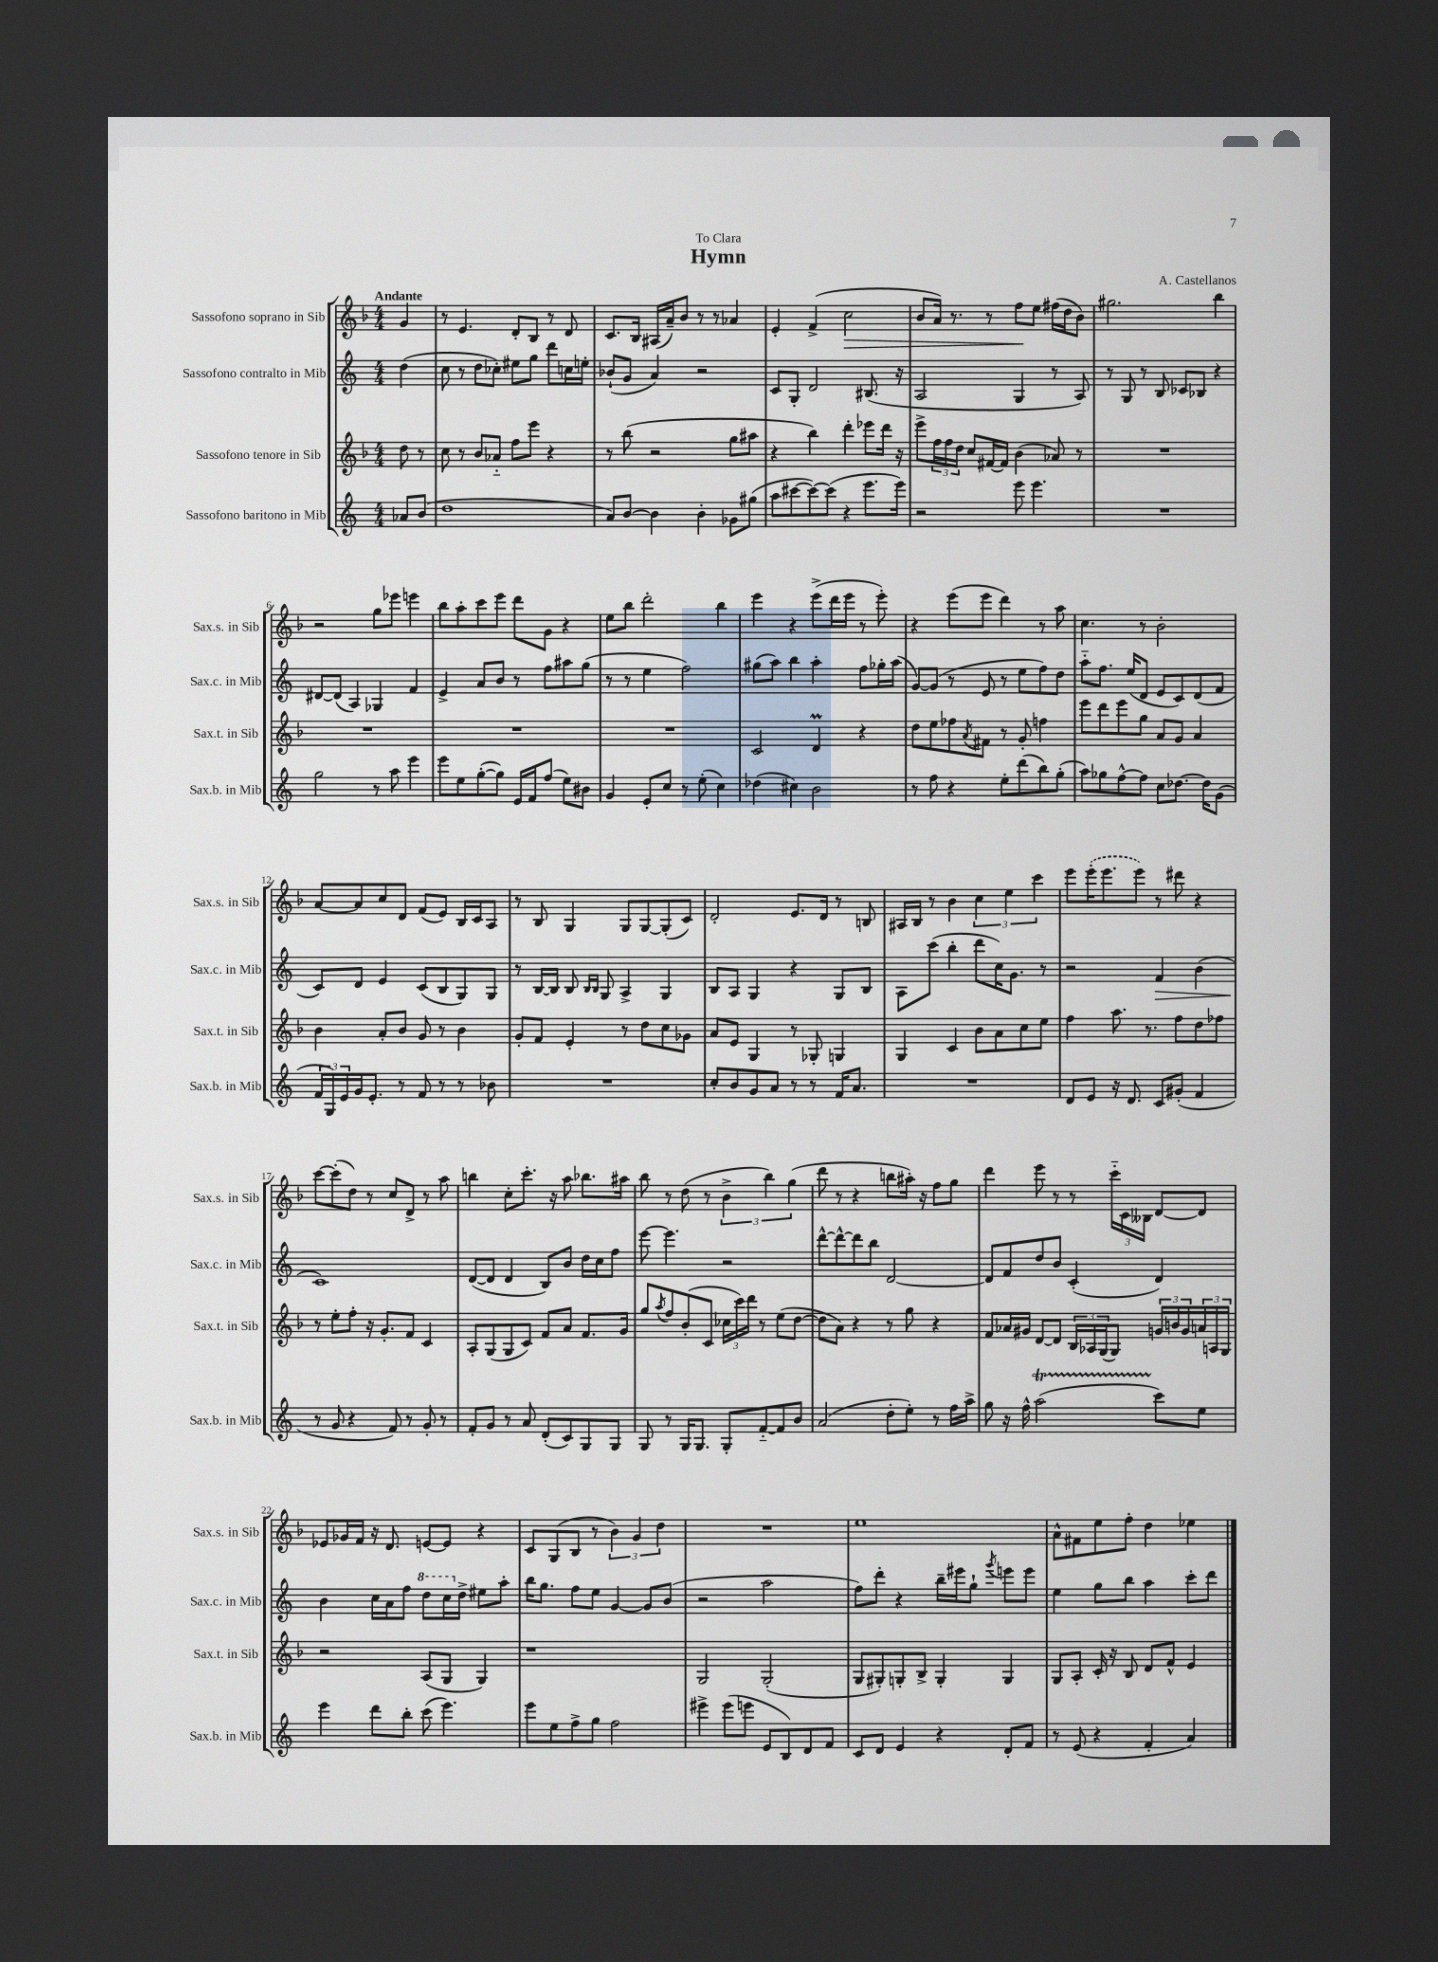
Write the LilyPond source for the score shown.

\header { title = "Hymn" composer = "A. Castellanos" dedication = "To Clara" }
<<
\new StaffGroup <<
\new Staff = "s0" \with { instrumentName = "Sassofono soprano in Sib" shortInstrumentName = "Sax.s. in Sib" } {
    \clef treble \key f \major \numericTimeSignature \time 4/4 \partial 4 \tempo "Andante"
    g'4 |
    r8 e'4. d'8-. bes8 r8 d'8 |
    c'8. bes16 ais16( a'16--) bes'8 r8 r8 aes'4 |
    e'4-. f'4->( c''2\> |
    bes'8 a'16) r8. r8 f''8\! e''8 fis''16( d''16 bes'8) |
    gis''2. bes''4 |
    r2 g''8 ees'''8 e'''4 |
    bes''8 a''8-. c'''8 e'''8 d'''8 g'8 r4 |
    e''8 bes''8 d'''2-. bes''4 |
    e'''4 r4 e'''8->( d'''16 e'''16 r8 e'''8-.) |
    r4 e'''8( e'''8 d'''4) r8 a''8 |
    c''4. r8 bes'2-. |
    a'8~ a'8 c''8 d'8 f'8( e'8) bes16 c'16 a8 |
    r8 bes8 g4 g8 g8~ g8-.( c'8) |
    d'2-. e'8. d'16 r8 b8 |
    ais16 bes16 r8 bes'4 \tuplet 3/2 { c''4 e''4 c'''4 } |
    e'''8 \once \slurDashed e'''16-.( e'''8. e'''8) r8 dis'''8 r4 |
    c'''8~ c'''8-.( d''8) r8 c''8 d'8-> r8 a''8 |
    b''4 c''8-. c'''8.-. r16 a''8 bes''8. ais''16 |
    bes''8 r8 d''8( r8 \tuplet 3/2 { bes'4-> bes''4) g''4( } |
    d'''8 r8 r4 b''8 ais''16-.) r16 f''8 g''8 |
    d'''4 e'''8 r8 r8 \tuplet 3/2 { c'''16-_ c'16 beses16 } d'8~ d'8 |
    ees'8 ges'16 f'16 r16 d'8. e'8~ e'8 r4 |
    c'8 g8( bes8 r8 \tuplet 3/2 { bes'4) g'4 d''4 } |
    R1 |
    e''1 |
    a'8-^ fis'8 e''8 f''8-. d''4 ees''4 \bar "|." |
}
\new Staff = "s1" \with { instrumentName = "Sassofono contralto in Mib" shortInstrumentName = "Sax.c. in Mib" } {
    \clef treble \key c \major \numericTimeSignature \time 4/4 \partial 4
    d''4( |
    c''8 r8 d''8 ces''8-.) eis''8 g''8 d'''8 c''16 e''16-. |
    bes'8-!( g'8 a'4) r2 |
    c'8 g8-. d'2 bis8.( r16 |
    a2 g4 r8 a8) |
    r8 g8 r8 b8 ces'8 bes8 r4 |
    dis'8~ dis'8( a4) ges4 f'4 |
    e'4-> a'8 b'8 r8 f''8 ais''8 g''8( |
    r8 r8 e''4 f''2) |
    gis''8( a''8) b''4 a''4-. f''8 ges''16-. a''16( |
    g'8~) g'8( r8 e'8 r8 e''8 f''8) d''8 |
    a''8-_ f''8. e''16( d'8 e'8 c'8) d'8( f'8 |
    c'8) d'8 e'4 c'8( b8 g8) g8 |
    r8 b16~ b16 b8 \grace { b16 b16 } g8 a4-> g4 |
    b8 a8 g4 r4 g8 b8 |
    a8 c'''8( b''4-. d'''8 c''16) g'8. r8 |
    r2 f'4\> b'4( |
    c'1\!) |
    d'8~( d'8 d'4 b8) b'8 d''16 c''16 f''8 |
    e'''8~ e'''4. r2 |
    d'''8~-^ d'''8~-^ d'''8 b''8 d'2~ |
    d'8 f'8 d''8 b'8 c'4-.( d'4) |
    b'4 c''16 a'16 f''8 \ottava #1 d'''8 c'''16 \ottava #0 d''16-> eis''8 a''8-. |
    b''16 g''8. f''8 e''8 g'4~ g'8 b'8( |
    r2 a''2 |
    f''8) d'''8-. r4 b''16-- eis'''16 g''8-! \acciaccatura { g'''8 } e'''8 e'''8 |
    e''4 g''8 b''8 a''4 c'''8-. d'''8 \bar "|." |
}
\new Staff = "s2" \with { instrumentName = "Sassofono tenore in Sib" shortInstrumentName = "Sax.t. in Sib" } {
    \clef treble \key f \major \numericTimeSignature \time 4/4 \partial 4
    d''8 r8 |
    c''8 r8 bes'8 aes'8-_ f''8 e'''8 r4 |
    r8 bes''8( r2 g''8 ais''8 |
    r4 bes''4) d'''4-. ees'''8 d'''16 r16 |
    e'''8-> \tuplet 3/2 { f''16 f''16 d''16 } c''8 fis'16~ fis'16 bes'4( aes'8) r8 |
    R1 |
    R1 |
    R1 |
    R1 |
    c'2 d'4\prall r4 |
    d''8 e''8 fes''8 \acciaccatura { a'8 } fis'8 r8 g'8-. f''4 |
    e'''8 d'''8 e'''8 g''8 a'8 g'8 a'4 |
    bes'4 a'8-. bes'8 g'8 r8 bes'4 |
    g'8-. f'8 e'4-. r8 d''8 c''8 ges'8 |
    a'8 e'8 g4 r8 ges8-. g4 |
    g4 c'4 bes'8 a'8 c''8 e''8 |
    f''4 a''8. r8. f''8 d''8 fes''8 |
    r8 e''8-. f''8-. r16 g'8.-. f'8 c'4 |
    a8-. g8( g8 c'8) f'8 a'8 f'8. g'16 |
    g''8 \acciaccatura { a''8 } f''8 bes'8-.( c'8 \tuplet 3/2 { ces''16 c'''16) d'''16 } r8 e''8( d''8~ |
    d''8 a'8) r4 r8 g''8 r4 |
    f'8 aes'16 gis'16 d'8~ d'8 \tuplet 3/2 { bes16 aes16 g16( } g8) \tuplet 3/2 { g'16 b'16 g'16 } \tuplet 3/2 { a'16 a16 g16 } |
    r2 a8( g8 g4) |
    r1 |
    g2 g2-.( |
    g8 gis8-.) g8-. bes8-> g4-. g4 |
    g8 a8-. c'16-. r16 bes8 d'8 f'8-^ e'4 \bar "|." |
}
\new Staff = "s3" \with { instrumentName = "Sassofono baritono in Mib" shortInstrumentName = "Sax.b. in Mib" } {
    \clef treble \key c \major \numericTimeSignature \time 4/4 \partial 4
    aes'8 b'8( |
    d''1 |
    a'8) b'8~ b'4 b'4-. ges'8 gis''8( |
    a''8 cis'''8~ cis'''8~) cis'''8( r4 e'''8. e'''16) |
    r2 e'''8 e'''4. |
    R1 |
    g''2 r8 a''8 e'''4 |
    e'''8 e''8 g''8~-.( g''8) e'16 f'16 f''8( e''8) bis'8 |
    g'4 e'8-. c''8 r8 e''8-.( c''4) |
    des''4( cis''4) b'2 |
    r8 f''8 r4 e''8-. d'''8( b''8) g''8-.( |
    a''8) ges''8 f''8~-^ f''8 c''8 des''8.~ des''16 g'8( |
    \tuplet 3/2 { f'16 g16) e'16 } g'16 e'8.-. r8 f'8 r8 r8 bes'8 |
    R1 |
    c''8-. b'8 g'8 a'8 r8 r8 f'16 a'8. |
    R1 |
    d'8 e'8 r16 d'8. c'8 gis'8-.( f'4 |
    r8 g'8 r4 f'8) r8 g'8-. r8 |
    f'8-. g'8 r8 a'8 d'8-.( c'8) g8 g8 |
    g8 r8 g16 g8. g8-. f'8~-_ f'8 b'8 |
    a'2( d''8-. e''8-.) r8 f''16 a''16-> |
    g''8 r16 f''16-^ a''2\startTrillSpan( c'''8\stopTrillSpan) e''8 |
    e'''4 d'''8 b''8-. c'''8( e'''4.) |
    e'''8 e''8 f''8-> g''8 f''2 |
    eis'''4-> eis'''8( e'''8 e'8 b8) d'8 f'8 |
    c'8 d'8 e'4 r4 d'8-. f'8 |
    r8 e'8( r4 f'4-. a'4) \bar "|." |
}
>>
>>
